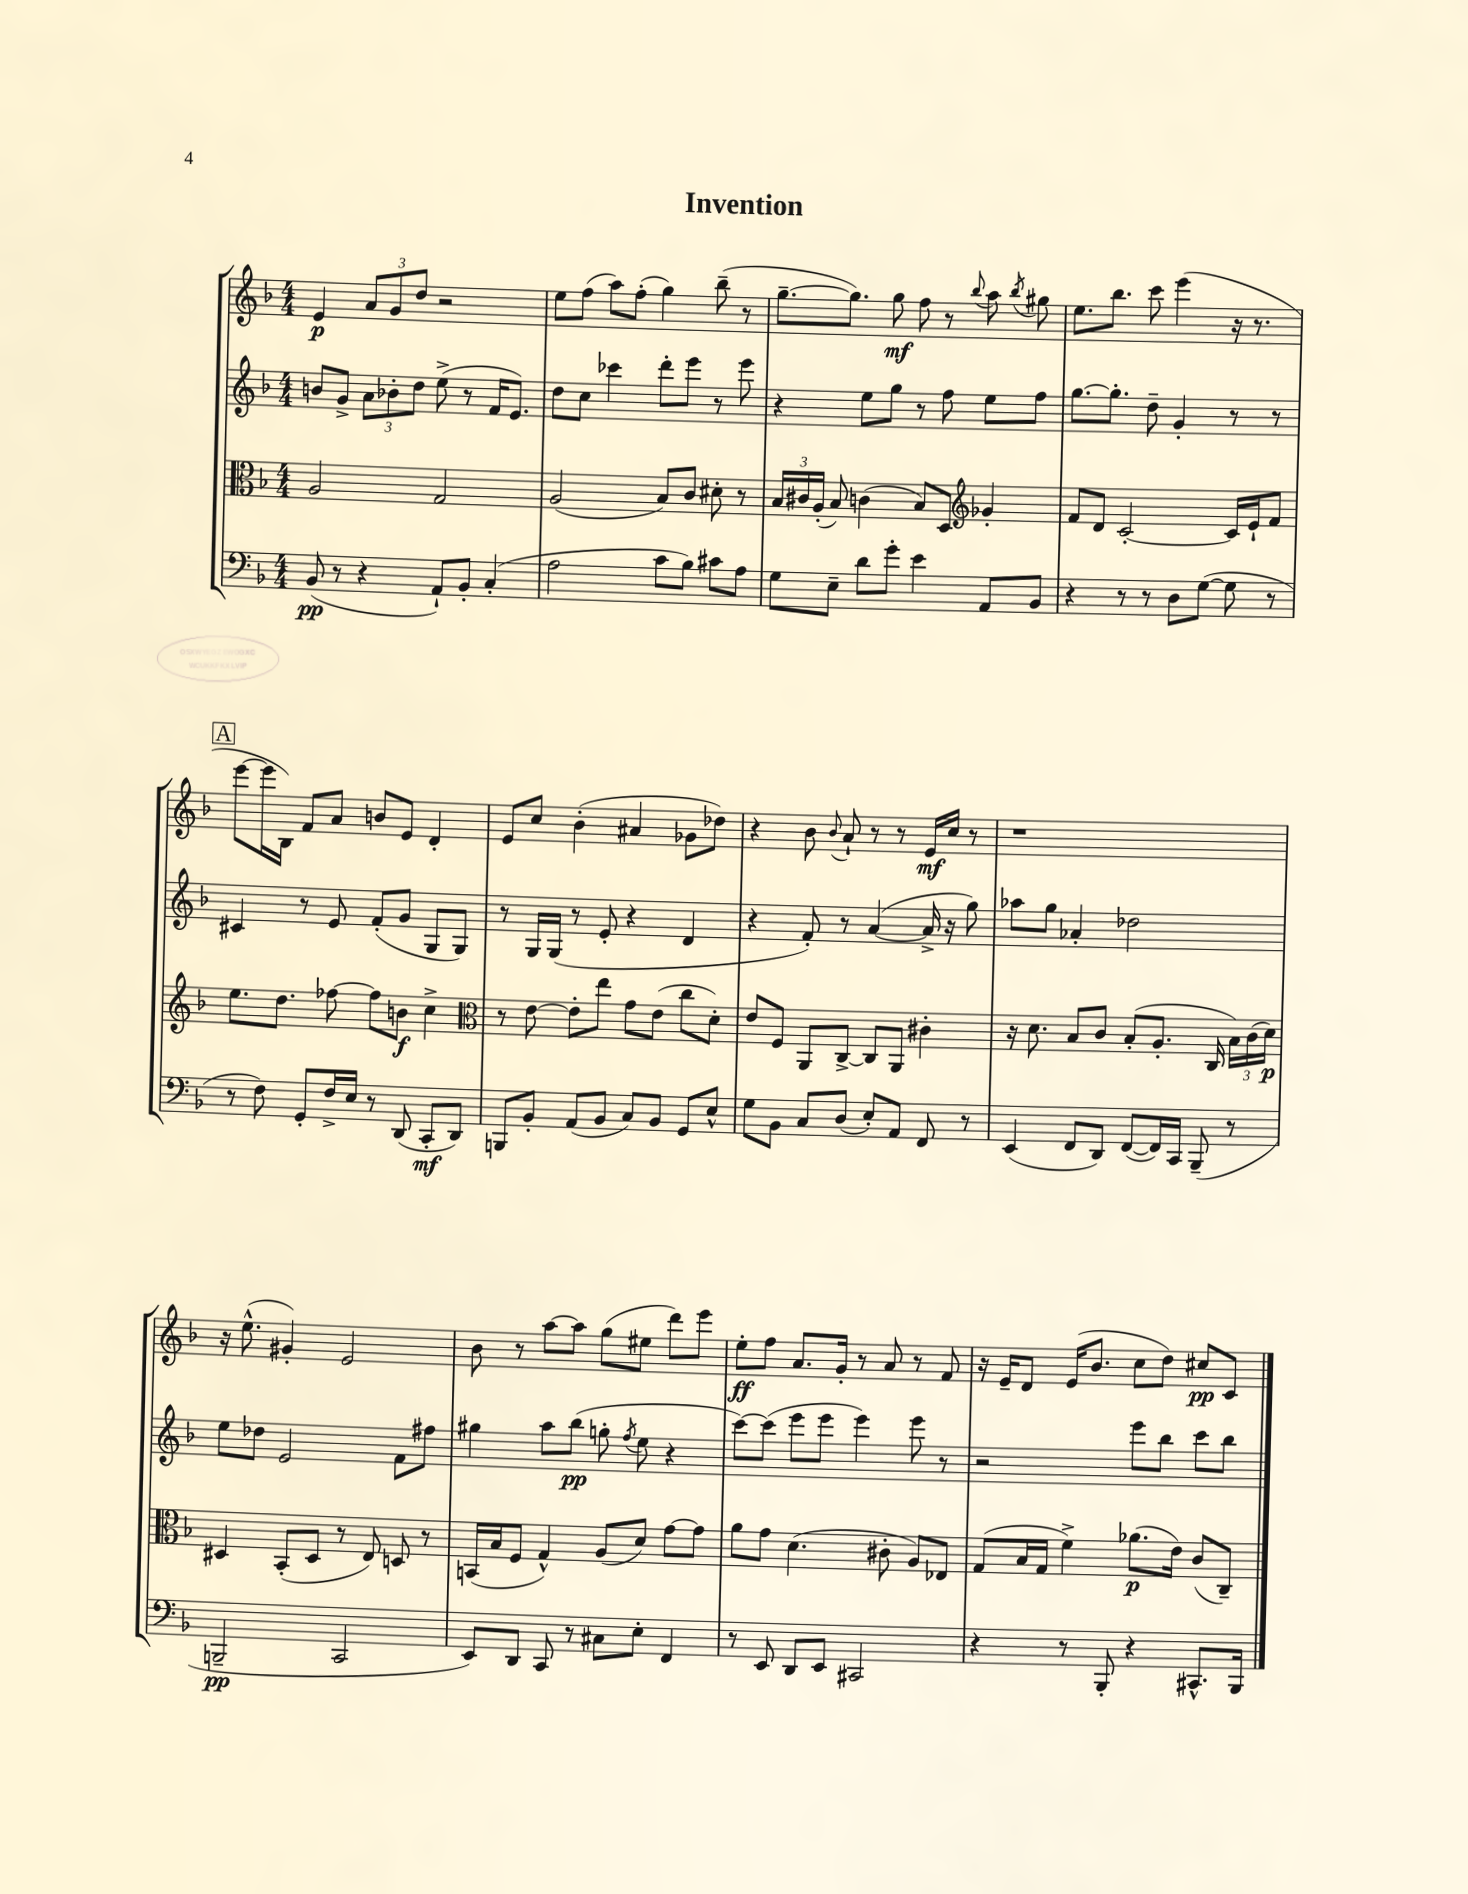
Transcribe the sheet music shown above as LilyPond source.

\header { title = "Invention" }
<<
\new StaffGroup <<
\new Staff = "s0" {
    \clef treble \key f \major \numericTimeSignature \time 4/4
    \autoBeamOff e'4\p \tuplet 3/2 { a'8[ g'8 d''8] } r2 |
    e''8[ f''8]( a''8[) f''8]-.( g''4) bes''8--( r8 |
    g''8.[~-- g''8.]) g''8\mf f''8 r8 \appoggiatura { bes''8 } a''8 \acciaccatura { bes''8 } gis''8 |
    e''8.[ bes''8.] c'''8 e'''4( r16 r8. |
    \mark \markup { \box "A" } e'''8[~ e'''16 bes16]) f'8[ a'8] b'8[ e'8] d'4-. |
    e'8[ c''8] bes'4-.( ais'4 ges'8[ des''8]) |
    r4 bes'8 \appoggiatura { bes'8 } a'8-! r8 r8 e'16[\mf c''16] r8 |
    r1 |
    r16 e''8.-^( gis'4-.) e'2 |
    bes'8 r8 a''8[~ a''8] g''8[( eis''8] d'''8[) e'''8] |
    e''8[-.\ff f''8] a'8.[ g'16]-. r8 a'8 r8 f'8 |
    r16 e'16[-- d'8] e'16[( bes'8.] c''8[ d''8]) cis''8[\pp c'8] \bar "|." |
}
\new Staff = "s1" {
    \clef treble \key f \major \numericTimeSignature \time 4/4
    \autoBeamOff b'8[ g'8]-> \tuplet 3/2 { a'8[ bes'8-. d''8] } e''8->( r8 f'16[ e'8.]) |
    d''8[ c''8] ces'''4 d'''8[-. e'''8] r8 e'''8 |
    r4 e''8[ g''8] r8 f''8 e''8[ f''8] |
    g''8.[~ g''8.]-. d''8-- g'4-. r8 r8 |
    \mark \markup { \box "A" } cis'4 r8 e'8 f'8[-.( g'8] g8[ g8]) |
    r8 g16[ g16]( r8 e'8-. r4 d'4 |
    r4 f'8-.) r8 a'4~( a'16-> r16 g''8) |
    aes''8[ g''8] aes'4-. des''2 |
    e''8[ des''8] e'2 f'8[ fis''8] |
    gis''4 a''8[ bes''8]\pp( g''8-. \acciaccatura { f''8 } e''8 r4 |
    c'''8[~) c'''8]( e'''8[ e'''8] e'''4) e'''8 r8 |
    r2 e'''8[ bes''8] c'''8[ bes''8] \bar "|." |
}
\new Staff = "s2" {
    \clef alto \key f \major \numericTimeSignature \time 4/4
    \autoBeamOff a2 g2 |
    a2( bes8[) c'8] dis'8-. r8 |
    \tuplet 3/2 { bes16[ cis'16 a16]-.( } bes8) c'4( bes8[) d8] \clef treble ges'4-. |
    f'8[ d'8] c'2~-. c'16[ e'16-! f'8] |
    \mark \markup { \box "A" } e''8.[ d''8.] fes''8~ fes''8[ b'8]\f c''4-> |
    \clef alto r8 e'8~ e'8[-. e''8] g'8[ e'8]( c''8[ d'8]-.) |
    e'8[ f8] a,8[ c8]~-> c8[ a,8] cis'4-. |
    r16 d'8. bes8[ c'8] bes8[-.( a8.]-. c16 \tuplet 3/2 { bes16[) c'16( d'16]\p) } |
    dis4 bes,8[-.( dis8] r8 e8) d8 r8 |
    b,16[( bes16 f8] g4-^) a8[( d'8]) g'8[~ g'8] |
    a'8[ g'8] d'4.( cis'8-. a8[) ees8] |
    g8[( bes16 g16] f'4->) aes'8.[\p( e'16]) c'8[( c8]--) \bar "|." |
}
\new Staff = "s3" {
    \clef bass \key f \major \numericTimeSignature \time 4/4
    \autoBeamOff bes,8\pp( r8 r4 a,8[-!) bes,8]-. c4-.( |
    a2 c'8[ bes8]) cis'8[ a8] |
    g8[ e8]-- d'8[ g'8]-. e'4 a,8[ bes,8] |
    r4 r8 r8 d8[ g8]~( g8 r8 |
    \mark \markup { \box "A" } r8 f8) g,8[-. f16-> e16] r8 d,8( c,8[-.\mf d,8]) |
    b,,8[ bes,8]-. a,8[( bes,8] c8[) bes,8] g,8[ e8]-^ |
    g8[ bes,8] c8[ d8]( e8[-.) a,8] f,8 r8 |
    e,4( f,8[ d,8]) f,8[~( f,16) c,16] bes,,8--( r8 |
    b,,2--\pp c,2 |
    e,8[) d,8] c,8 r8 cis8[ e8]-. f,4 |
    r8 e,8 d,8[ e,8] cis,2 |
    r4 r8 bes,,8-. r4 cis,8.[-^ bes,,16] \bar "|." |
}
>>
>>
\layout { \context { \Score \remove "Bar_number_engraver" } }
